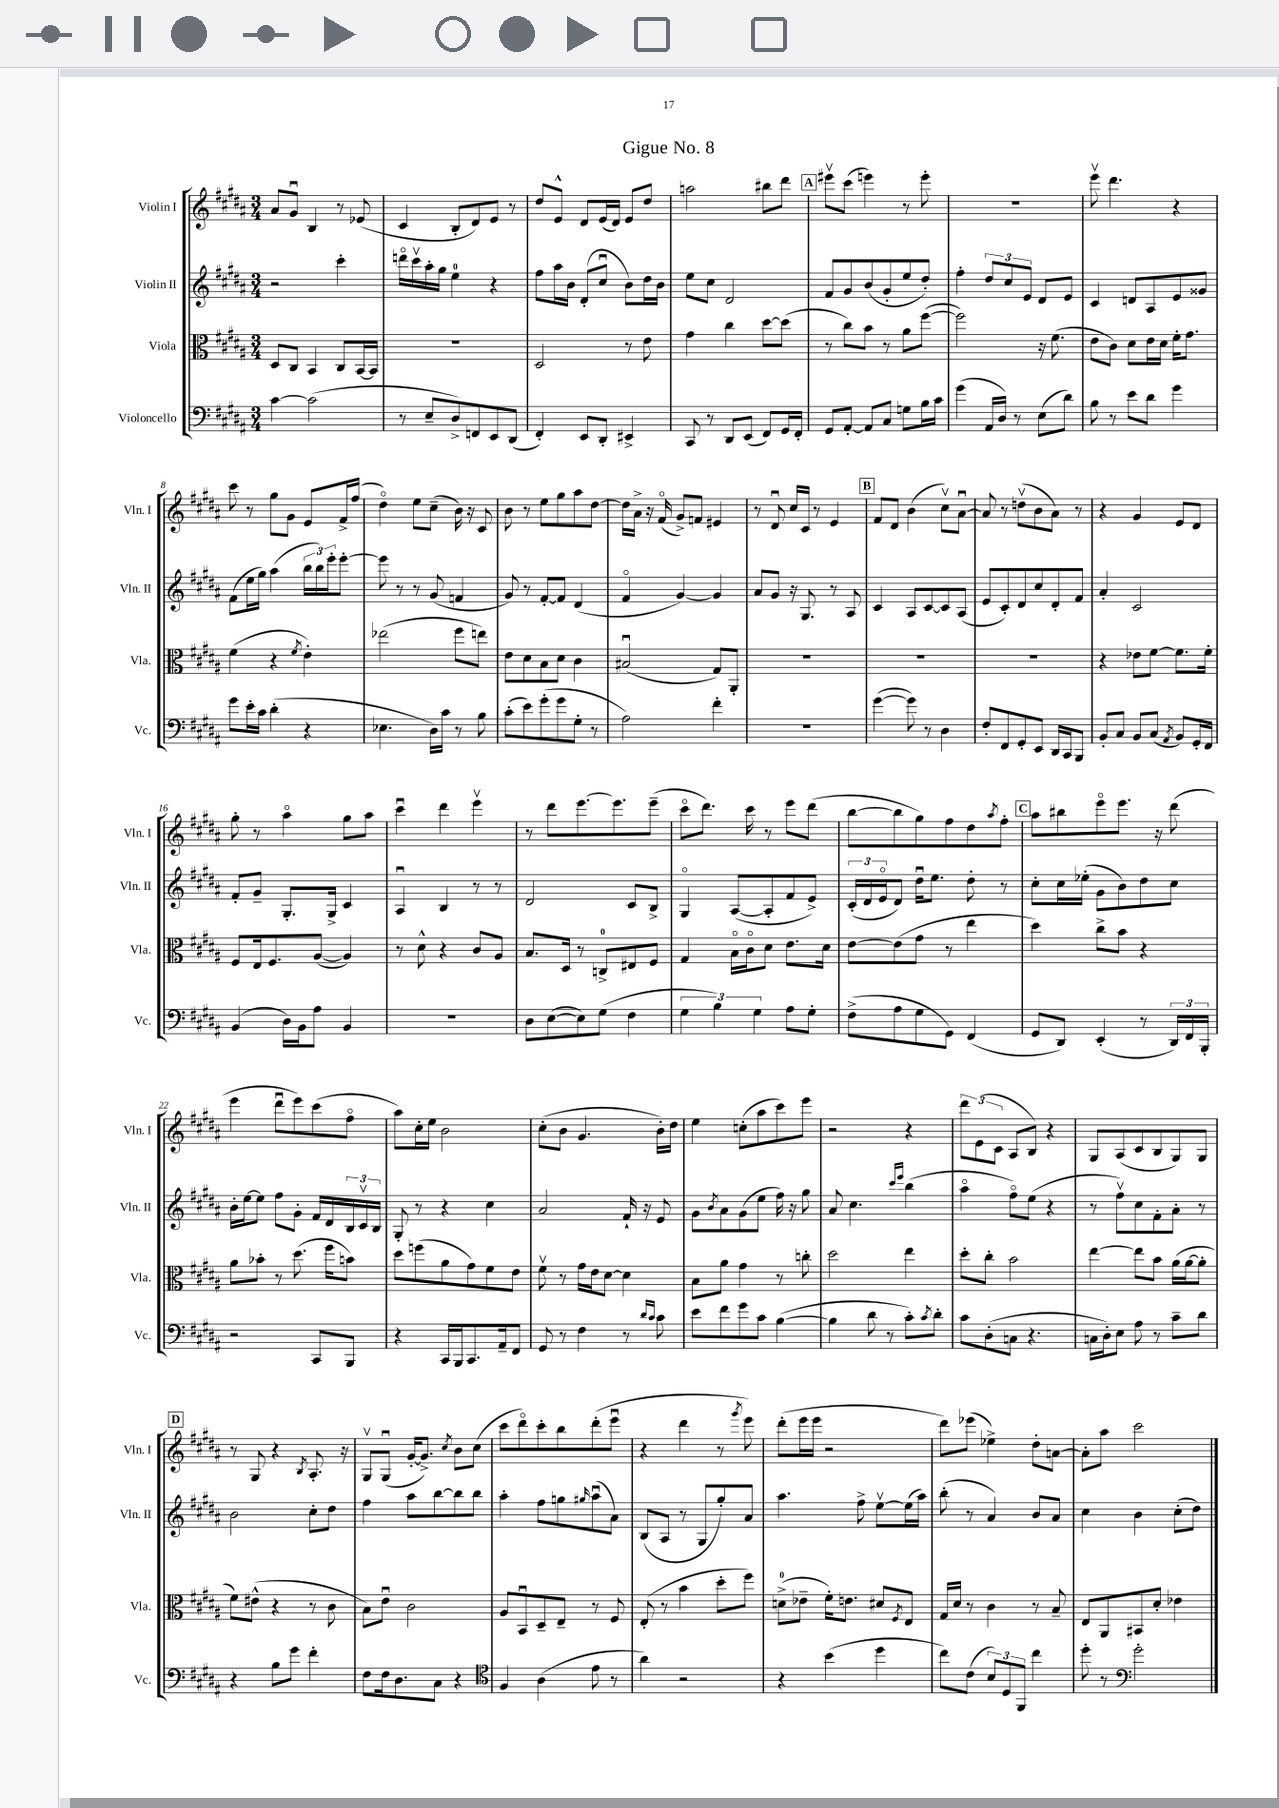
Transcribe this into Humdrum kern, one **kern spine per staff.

**kern	**kern	**kern	**kern
*part4	*part3	*part2	*part1
*staff4	*staff3	*staff2	*staff1
*I"Violoncello	*I"Viola	*I"Violin II	*I"Violin I
*I'Vc.	*I'Vla.	*I'Vln. II	*I'Vln. I
*clefF4	*clefC3	*clefG2	*clefG2
*k[f#c#g#d#a#]	*k[f#c#g#d#a#]	*k[f#c#g#d#a#]	*k[f#c#g#d#a#]
*M3/4	*M3/4	*M3/4	*M3/4
=1	=1	=1	=1
[4c#\	8D#/L	2r	8a#/L
.	8C#/J	.	8g#u/J
(2c#\]	4BB/	.	4B/
.	8C#/L	4ccc#'\	8r
.	[16BB/L	.	(8e-X/
.	16BB/JJ]	.	.
=2	=2	=2	=2
8r	2.r	16dddn\LL	4c#/
.	.	16ccc#v\	.
8E~/L	.	16aa#'\	.
.	.	16gg#\JJ	.
8D#^/)	.	4ee\	8B'/L
8FFn/	.	.	8d#/)
8EE/	.	4r	8e/J
(8DD#/J	.	.	8r
=3	=3	=3	=3
4FF#'/)	2D#/	8ff#\L	8dd#/L
.	.	16aa#\L	8e^^/J
.	.	16b\JJ	.
8EE/L	.	(8d#'/L	8d#/L
8DD#'/J	.	8cc#u/J	(16e/L
.	.	.	16d#/JJ)
4EE#X^/	8r	8b\L)	8e/L
.	8e\	16dd#\L	8dd#/J
.	.	16b\JJ	.
=4	=4	=4	=4
8CC#/	4g#\	8ee\L	2aan\
8r	.	8cc#\J	.
8DD#/L	4cc#\	2d#/	.
(8EE/J	.	.	.
8FF#/L)	[8dd#\L	.	8bb#X\L
16GG#/L	(8dd#\J]	.	8ddd#\J
16FF#'/JJ	.	.	.
!!LO:REH:place=s1:t=A
=5	=5	=5	=5
8GG#/L	8r	8f#/L	8eee#Xv\L
[8AA#'/J	8cc#\L)	8g#/	(8ccc#\J
8AA#/L]	8b\J	(8b/	4eeen\)
8C#/J	8r	8g#'/	.
8Gn\L	8a#\L	8ee/	8r
16B\L	([8ff#\J	8dd#'/J)	8eee'\
16c#\JJ	.	.	.
=6	=6	=6	=6
(4g#\	2ff#\])	4ff#'\	2.r
16AA#/LL	.	12dd#/L	.
16D#/JJ)	.	.	.
.	.	12cc#/	.
8r	.	.	.
.	.	12e/J	.
(8E\L	16r	8d#/L	.
.	(8.f#\	.	.
8d#\J)	.	8e/J	.
=7	=7	=7	=7
8B\	8e\L	4c#/	8eeev\
8r	8c#\J)	.	4.ddd#\
8e\L	8d#\L	8dn/L	.
8d#\J	16e\L	8A#/	.
.	16d#\JJ	.	.
4g#\	16f#'\KL	8e/	4r
.	8.g#\J	.	.
.	.	8g##X/J	.
!!LO:LB:g=z
=8	=8	=8	=8
8g#\L	(4f#\	(8f#\L	8ccc#\
16e'\L	.	16ee\L	8r
16c#\JJ	.	16gg#\JJ)	.
(4d#'\	4r	(4aa#\	8gg#\L
.	.	.	8g#\J
.	8qf#/	.	.
4r	4e'\)	24bb\LL	8e/L
.	.	24bb\)	.
.	.	24eee'\J	.
.	.	[8eee'\J	16f#^/L
.	.	.	(16ff#/JJ
=9	=9	=9	=9
4.E-X\	(2ee-X\	8eee\]	4dd#\)
.	.	8r	.
.	.	8r	8ee\L
16D#\LL)	.	(8g#/	(8cc#~\J
16c#\JJ	.	.	.
8r	8ff#\L	4fn/	16b\)
.	.	.	16r
8B\	8een\J)	.	8c#/
=10	=10	=10	=10
(8c#'\L	8e\L	8g#/)	8b\
8e\)	8d#\	8r	8r
(8g#'\	8B\	[8f#'/L	8ee\L
8g#\	8d#\J	8f#/J]	8gg#\
8G#'\J	4c#\	(4d#/	8aa#\
8r	.	.	[8dd#\J
=11	=11	=11	=11
2A#\)	(2B#Xu/	4f#/	16dd#\LL]
.	.	.	16a#^\JJ
.	.	.	16r
.	.	.	(16f#/
.	.	[4g#/)	8g#^/L)
.	.	.	8fn/J
4f#'\	8G#/L)	4g#/]	4e#X/
.	8AA#'/J	.	.
=12	=12	=12	=12
2.r	2.r	8a#/L	8r
.	.	8g#/J	8d#u/
.	.	16r	16cc#/LL
.	.	8.G#/	16c#/JJ
.	.	.	8r
.	.	8r	4e/
.	.	8A#/	.
!!LO:REH:place=s1:t=B
=13	=13	=13	=13
([4g#\	2.r	4c#/	8f#/L
.	.	.	8d#/J
8g#\])	.	8A#/L	(4b\
8r	.	[8c#/	.
4D#\	.	8c#/]	8cc#v\L)
.	.	(8A#/J	[8a#u\J
=14	=14	=14	=14
8F#'/L	2.r	8e/L	8a#/]
8FF#/	.	8c#'/)	8r
8GG#'/	.	8d#/	(8ddnv\L
8EE/J	.	8cc#/	8b\
16DD#/LL	.	8d#'/	8a#\J)
16CC#/J	.	.	.
8BBB/J	.	8f#/J	8r
=15	=15	=15	=15
8BB'/L	4r	4a#'/	4r
8C#/J	.	.	.
8BB/L	8e-X\L	2c#/	4g#/
(8C#/J	[8f#\J	.	.
8qAA#/	.	.	.
8BB/L)	8.f#\L]	.	8e/L
16GG#'/L	.	.	8d#/J
16FF#/JJ	16f#'\Jk	.	.
!!LO:LB:g=z
=16	=16	=16	=16
(4BB/	8F#/L	8f#'/L	8gg#'\
.	16E/k	8g#~/J	8r
.	8.F#/	.	.
16D#\LL)	.	8.G#'/L	4aa#\
16BB\J	.	.	.
8A#\J	([8A#/J	.	.
.	.	16G#^/Jk	.
4BB/	4A#/])	4c#/	8gg#\L
.	.	.	8aa#\J
=17	=17	=17	=17
2.r	8r	4A#u/	4ccc#u\
.	8d#^^\	.	.
.	4r	4B/	4ddd#\
.	8c#/L	8r	4eeev\
.	8A#/J	8r	.
=18	=18	=18	=18
8D#\L	8.B/L	2d#/	8r
([8E\	.	.	8ddd#\L
.	16D#/Jk	.	.
8E\])	8r	.	[8.eee\
(8G#\J	8Cn^/L	.	.
.	.	.	8.eee\]
4F#\	8E#X/	8c#/L	.
.	8F#/J	8B^/J	(8eee~\J
=19	=19	=19	=19
6G#\	4G#/	4G#/	8ccc#\L
.	.	.	8.ddd#\J)
6B\)	.	.	.
.	16B\LL	([8A#/L	.
.	16c#\J	.	16ccc#\
6G#\	.	.	.
.	8d#\J	8A#'/]	8r
8A#\L	8.e\L	8f#/	8eee\L
8G#'\J	.	8e^/J)	(8ddd#\J
.	16d#\Jk	.	.
=20	=20	=20	=20
(8F#^\L	[8e\L	(24c#'/LL	[8bb\L
.	.	24d#/	.
.	.	24e/J	.
8A#\	(8e\]	8d#/J)	8bb\]
8G#\	8g#\J	16dd#u\KL	8gg#\)
.	.	8.ee\J	.
8GG#\J)	8r	.	8ff#\
(4FF#/	4ee\	8dd#'\	8dd#\
.	.	.	8qaa#/
.	.	8r	8ff#'\J
!!LO:REH:place=s1:t=C
=21	=21	=21	=21
8GG#/L	4dd#\)	8cc#'\L	8aa#\L
8DD#/J)	.	16cc#\L	8bb#X\
.	.	(16ee-X'\JJ	.
(4EE'/	8cc#^\L	8g#\L	8eee\
.	8b\J	8b\)	8.eee\J
8r	4r	8dd#\	.
.	.	.	16r
24DD#/LL)	.	8cc#\J	(8ddd#\
24FF#/	.	.	.
24BBB'/JJ	.	.	.
!!LO:LB:g=z
=22	=22	=22	=22
2r	8a#\L	16b'\LL	4eee\
.	.	[16ee\J	.
.	8b-X'\J	8ee\J]	.
.	8r	8ff#\L	8ddd#u\L
.	(8.dd#\	8g#'\J	8eee\)
8CC#/L	.	16f#/LL	(8ccc#\
.	16ff#\KL	16d#/	.
8BBB/J	8bn\J)	24B/	8ff#\J
.	.	24c#v/	.
.	.	24B/JJ	.
=23	=23	=23	=23
4r	8dd#\L	8G#'/	8aa#\L)
.	(8ffn\	8r	16cc#'\L
.	.	.	16ee\JJ
16CC#/LL	8a#\	4r	2b\
16BBB/J	.	.	.
8.CC#/	8g#\)	.	.
.	8f#\	4cc#\	.
16AA#~/k	.	.	.
8FF#/J	8e\J	.	.
=24	=24	=24	=24
8GG#/	8f#v\	2a#/	(8cc#'\L
8r	8r	.	8b\J
4F#\	16g#\LL	.	4.g#/
.	16e\J	.	.
.	[8d#\J	.	.
8r	4d#\]	16f#`/	.
.	.	16r	.
16qqd#/LL	.	.	.
16qqc#/JJ	.	.	.
8c#\	.	8e/	16b'\LL)
.	.	.	16dd#\JJ
=25	=25	=25	=25
8e\L	8B\L	8g#\L	4ee\
.	.	8qb/	.
8f#\	8a#\J	8a#\	.
8g#\	4g#\	(8g#\	(8ccn'\L
8c#\J	.	8ee\J	8aa#\
([4B\	8r	16ff#\)	8ccc#\)
.	.	16r	.
.	8ccn'\	8gg#\	8eee\J
=26	=26	=26	=26
4B\]	2dd#\	8a#/	2r
.	.	4.cc#\	.
8d#\	.	.	.
8r	.	.	.
.	.	16qqccc#/LL	.
.	.	16qqeee/JJ	.
8c#'\L)	4ee\	(4bb\	4r
8qc#/	.	.	.
8d#'\J	.	.	.
=27	=27	=27	=27
8c#\L	8dd#'\L	4aa#\	12ddd#\L
.	.	.	(12e\
(8D#'\	8cc#'\J	.	.
.	.	.	12c#\J
8Cn\J	2b\	8ff#\L)	8A#/L
4.r	.	(8ee\J	8B/J)
.	.	4r	4r
=28	=28	=28	=28
16Cn\LL	[4ee\	8r	8G#/L
16D#'\J)	.	.	.
8E\J	.	8ff#v\L)	(8A#/
8A#\	8ee\L]	8cc#\	8c#/
8r	8b\J	8f#'\	8B/
8c#~\L	(16a#\LL	8a#'\J	8G#/)
.	[16a#\J	.	.
8d#\J	8a#'\J]	8r	8G#/J
!!LO:LB:g=z
!!LO:REH:place=s1:t=D
=29	=29	=29	=29
4r	8f#\L)	2b\	8r
.	(8e#X^^\J	.	8G#/
8B\L	4r	.	4r
8g#\J	.	.	.
.	.	.	8qB/
4f#'\	8r	8cc#'\L	8.A#'/
.	8c#\	8dd#\J	.
.	.	.	16r
=30	=30	=30	=30
8F#\L	8B\L)	4ff#\	8G#v/L
16F#\k	8eu\J	.	(8G#u/J
8.D#\	.	.	.
.	2c#\	8aa#\L	[16g#'/KL
.	.	.	8.g#^/J])
8C#\J	.	[8bb\	.
.	.	.	8qcc#/
4r	.	8bb\]	8b\L
.	.	8bb\J	(8cc#\J
=31	=31	=31	=31
*clefC4	*	*	*
4F#/	8A#/L	4aa#'\	8ccc#\L
.	8BBu/	.	8ddd#\)
(4A#\	8D#~/	8ff#\L	8ccc#'\
.	8E~/J	8ggn\	8bb\
.	.	16qqgg#X/	.
8e\	8r	(8aa#u\	(8ddd#'\
8r	8F#/	8a#\J)	8eeeu\J
=32	=32	=32	=32
4a#\)	(8E'/	(8B/L	4r
.	8r	8A#/J	.
2r	4b\	8r	4ddd#\
.	.	8G#/L	.
.	8dd#'\L	8gg#'/)	8r
.	.	.	8qggg#/
.	8ff#\J)	8a#/J	8eee\)
=33	=33	=33	=33
4r	(8dn^\L	4.aa#\	(8ddd#'\L
.	8e-X~\J	.	16eee\L
.	.	.	16eee\JJ
(4b\	16f#'\KL)	.	2r
.	8.en\J	.	.
.	.	8ff#^\	.
4dd#\	8d#X/L	[8eev\L	.
.	8qF#/	.	.
.	8E/J	(16ee\L]	.
.	.	16aa#\JJ)	.
=34	=34	=34	=34
8cc#\L)	16G#/LL	(8bb'\	8ddd#\L)
.	16d#/JJ	.	.
(8c#\J	8r	8r	(8eee-X\J
12B/L)	4c#\	4a#/)	4ee-X^\)
12D#/	.	.	.
12FF#/J	.	.	.
4cc#\	8r	8b/L	8dd#'\L
.	8B~/	8a#/J	[8an\J
=35	=35	=35	=35
8dd#'\	8E/L	4cc#\	8a'\L]
8r	8AA#/	.	8aa#\J
*clefF4	*	*	*
2g#'\	8BB#X/	4b\	2ccc#\
.	8d#'/J	.	.
.	4e-X\	(8cc#'\L	.
.	.	8dd#\J)	.
==	==	==	==
*-	*-	*-	*-
